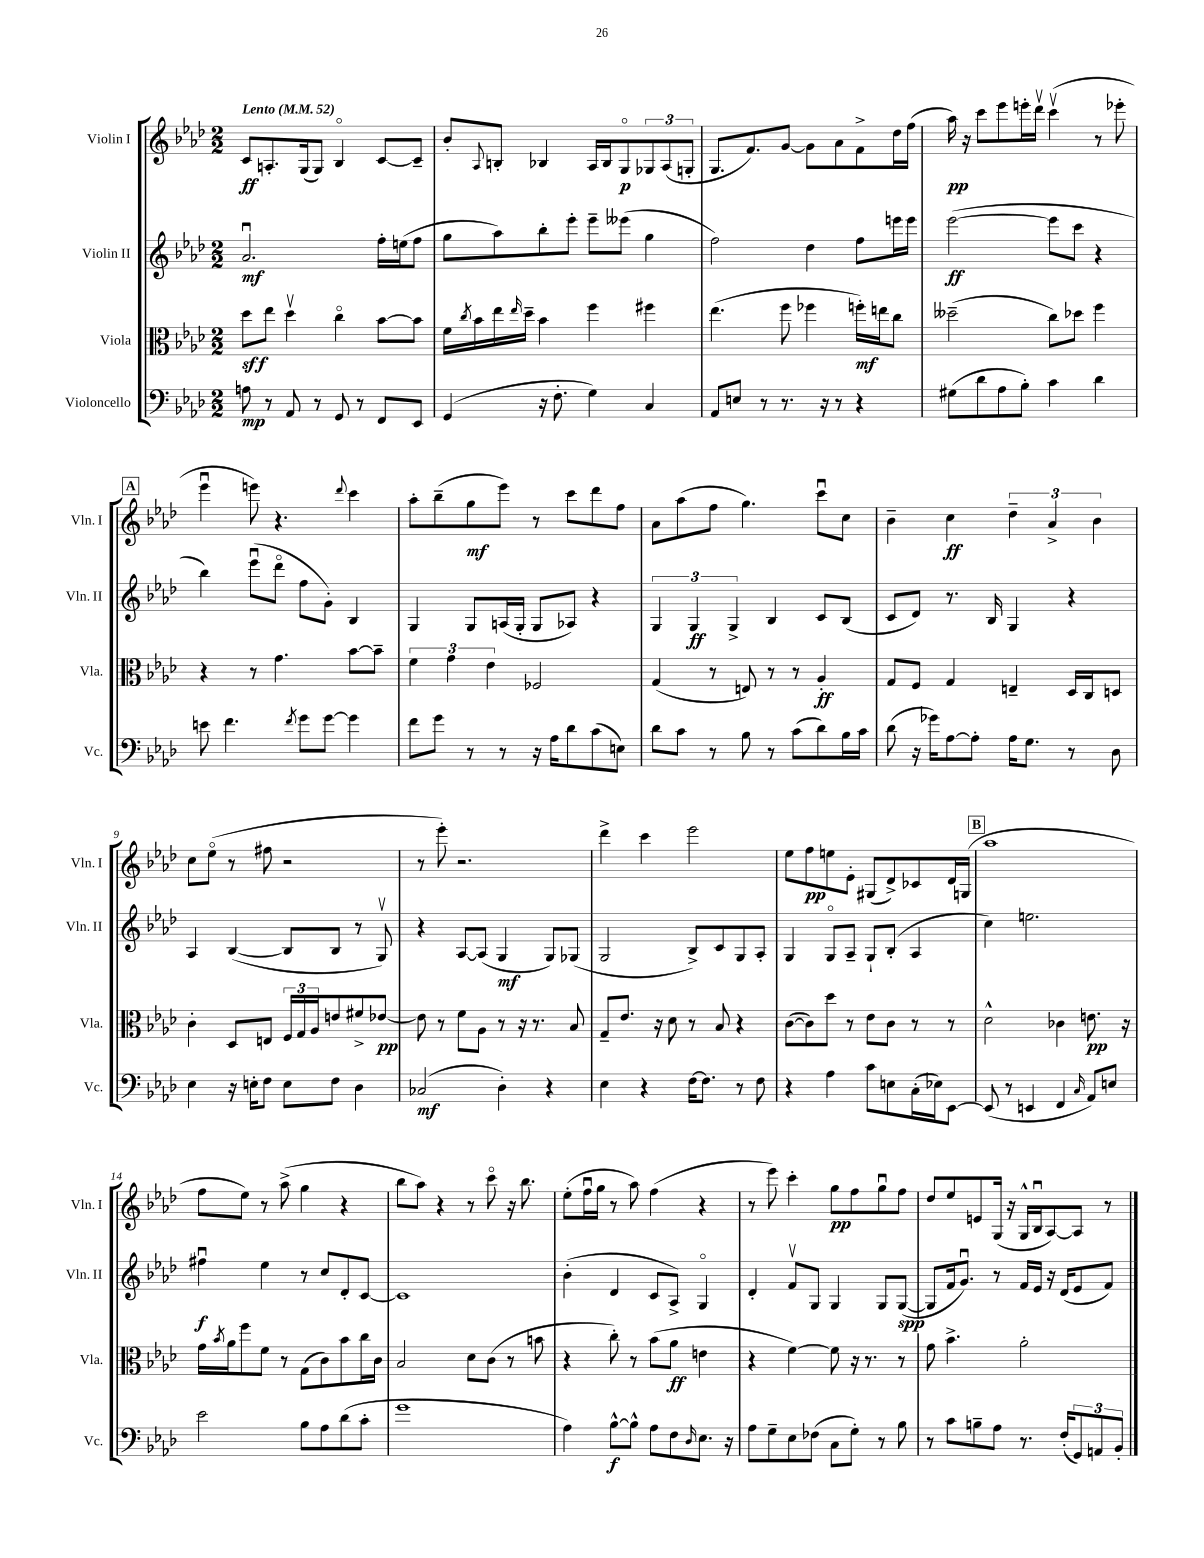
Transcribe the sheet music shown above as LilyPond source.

<<
\new StaffGroup <<
\new Staff = "s0" \with { instrumentName = "Violin I" shortInstrumentName = "Vln. I" } {
    \clef treble \key aes \major \numericTimeSignature \time 2/2 \tempo "Lento" 4 = 52
    c'8\ff a8.-. g16( g8) bes4\flageolet c'8~ c'8-- |
    bes'8-. \appoggiatura { aes8 } b8-. bes4 aes16 bes16 g8\flageolet\p \tuplet 3/2 { ges8 aes8( g8-. } |
    g8. f'8.) g'8~ g'8 aes'8 f'8-> des''16 f''16( |
    aes''16\pp) r16 c'''8 ees'''8 e'''16-. des'''16\upbow c'''4\upbow( r8 ees'''8-. |
    \mark \markup { \box "A" } ees'''4\downbow e'''8) r4. \appoggiatura { des'''8 } c'''4 |
    aes''8-. bes''8--( g''8\mf ees'''8) r8 c'''8 des'''8 f''8 |
    aes'8 aes''8( f''8 g''4.) c'''8\downbow c''8 |
    bes'4-- c''4\ff \tuplet 3/2 { des''4-- aes'4-> bes'4 } |
    c''8 ees''8\flageolet( r8 fis''8 r2 |
    r8 ees'''8-.) r2. |
    des'''4-> c'''4 ees'''2 |
    ees''8 f''8\pp e''8 ees'8-. gis8( des'8->) ces'8 des'16 g16( |
    \mark \markup { \box "B" } aes''1 |
    f''8 ees''8) r8 aes''8->( g''4 r4 |
    bes''8 aes''8) r4 r8 c'''8\flageolet r16 bes''8. |
    ees''8-.( f''16\downbow g''16 r8 aes''8) f''4( r4 |
    r8 ees'''8) c'''4-. g''8\pp f''8 g''8\downbow f''8 |
    des''8 ees''8 e'8 g16( r16 g16-^ bes16\downbow aes8~) aes8 r8 \bar "|." |
}
\new Staff = "s1" \with { instrumentName = "Violin II" shortInstrumentName = "Vln. II" } {
    \clef treble \key aes \major \numericTimeSignature \time 2/2
    aes'2.\downbow\mf f''16-. e''16( f''8 |
    g''8 aes''8) bes''8-. ees'''8-. ees'''8-- eeses'''8( g''4 |
    f''2) des''4 f''8 e'''16 e'''16 |
    ees'''2~\ff( ees'''8 c'''8 r4 |
    \mark \markup { \box "A" } bes''4) ees'''8\downbow( des'''8\flageolet f''8 g'8-.) bes4 |
    g4 g8 a16( g16-. g8 aes8) r4 |
    \tuplet 3/2 { g4 g4\ff g4-> } bes4 c'8 bes8( |
    c'8 des'8) r8. bes16 g4 r4 |
    aes4 bes4~( bes8 bes8 r8 g8\upbow) |
    r4 aes8~ aes8( g4\mf g8) ges8( |
    g2 bes8->) c'8 g8 aes8-. |
    g4 g8\flageolet aes8-- g8-! bes8-.( aes4 |
    \mark \markup { \box "B" } c''4) e''2. |
    fis''4\downbow\f ees''4 r8 c''8 des'8-. c'8~ |
    c'1 |
    bes'4-.( des'4 c'8 aes8->) g4\flageolet |
    des'4-. f'8\upbow g8 g4 g8 g8~\spp( |
    g8 f'16 g'8.\downbow) r8 f'16 ees'16 r16 des'16( ees'8 f'8) \bar "|." |
}
\new Staff = "s2" \with { instrumentName = "Viola" shortInstrumentName = "Vla." } {
    \clef alto \key aes \major \numericTimeSignature \time 2/2
    des''8\sff ees''8 des''4\upbow c''4\flageolet bes'8~ bes'8 |
    f'16 \acciaccatura { c''8 } bes'16 ees''16 \grace { ees''16 } des''16-- bes'4 f''4 fis''4 |
    ees''4.( f''8 fes''4 f''16-.\mf) e''16 c''8 |
    deses''2--( c''8) des''8 f''4 |
    \mark \markup { \box "A" } r4 r8 g'4. bes'8~ bes'8-- |
    \tuplet 3/2 { f'4 g'4 ees'4 } fes2 |
    g4( r8 e8) r8 r8 aes4-.\ff |
    g8 f8 g4 e4-- des16 c16 d8 |
    c'4-. des8 e8 \tuplet 3/2 { f16 g16 aes16 } e'8 fis'8-> ees'8~\pp |
    ees'8 r8 f'8 aes8 r8 r16 r8. bes8 |
    g8-- ees'8. r16 des'8 r8 bes8 r4 |
    c'8~( c'8) des''8 r8 ees'8 c'8 r8 r8 |
    \mark \markup { \box "B" } des'2-^ ces'4 e'8.\pp r16 |
    g'16 \acciaccatura { bes'8 } aes'16 f''8 f'8 r8 g8( c'8) bes'8 c''16 c'16 |
    bes2 des'8 c'8( r8 b'8 |
    r4 c''8-.) r8 bes'8( aes'8\ff e'4 |
    r4 f'4~) f'8 r16 r8. r8 |
    g'8 bes'4.-> aes'2-. \bar "|." |
}
\new Staff = "s3" \with { instrumentName = "Violoncello" shortInstrumentName = "Vc." } {
    \clef bass \key aes \major \numericTimeSignature \time 2/2
    a8\mp r8 aes,8 r8 g,8 r8 f,8 ees,8 |
    g,4( r16 f8.-. g4) c4 |
    aes,8 e8 r8 r8. r16 r8 r4 |
    gis8( des'8 aes8 bes8-.) c'4 des'4 |
    \mark \markup { \box "A" } e'8 f'4. \acciaccatura { f'8 } g'8 g'8~ g'4 |
    f'8 g'8 r8 r8 r16 aes16 des'8 c'8( e8) |
    des'8 c'8 r8 bes8 r8 c'8( des'8) bes16 c'16 |
    des'8( r16 ges'16) aes8~ aes8-. aes16 g8. r8 des8 |
    ees4 r16 e16-. f8 e8 f8 des4 |
    ces2\mf( des4-.) r4 |
    ees4 r4 f16~ f8. r8 f8 |
    r4 aes4 c'8 e8 c16-.( ees16) ees,8~ |
    \mark \markup { \box "B" } ees,8( r8 e,4 f,4 \grace { c16 } aes,8) e8 |
    ees'2 bes8 aes8 des'8( c'8-. |
    g'1 |
    aes4) bes8~-^\f bes8-^ aes8 f8 \grace { des16 } ees8. r16 |
    aes8 g8-- ees8 fes8( c8 g8-.) r8 bes8 |
    r8 c'8 b8-- aes8 r8. f16-.( \tuplet 3/2 { g,8) a,8 bes,8-. } \bar "|." |
}
>>
>>
